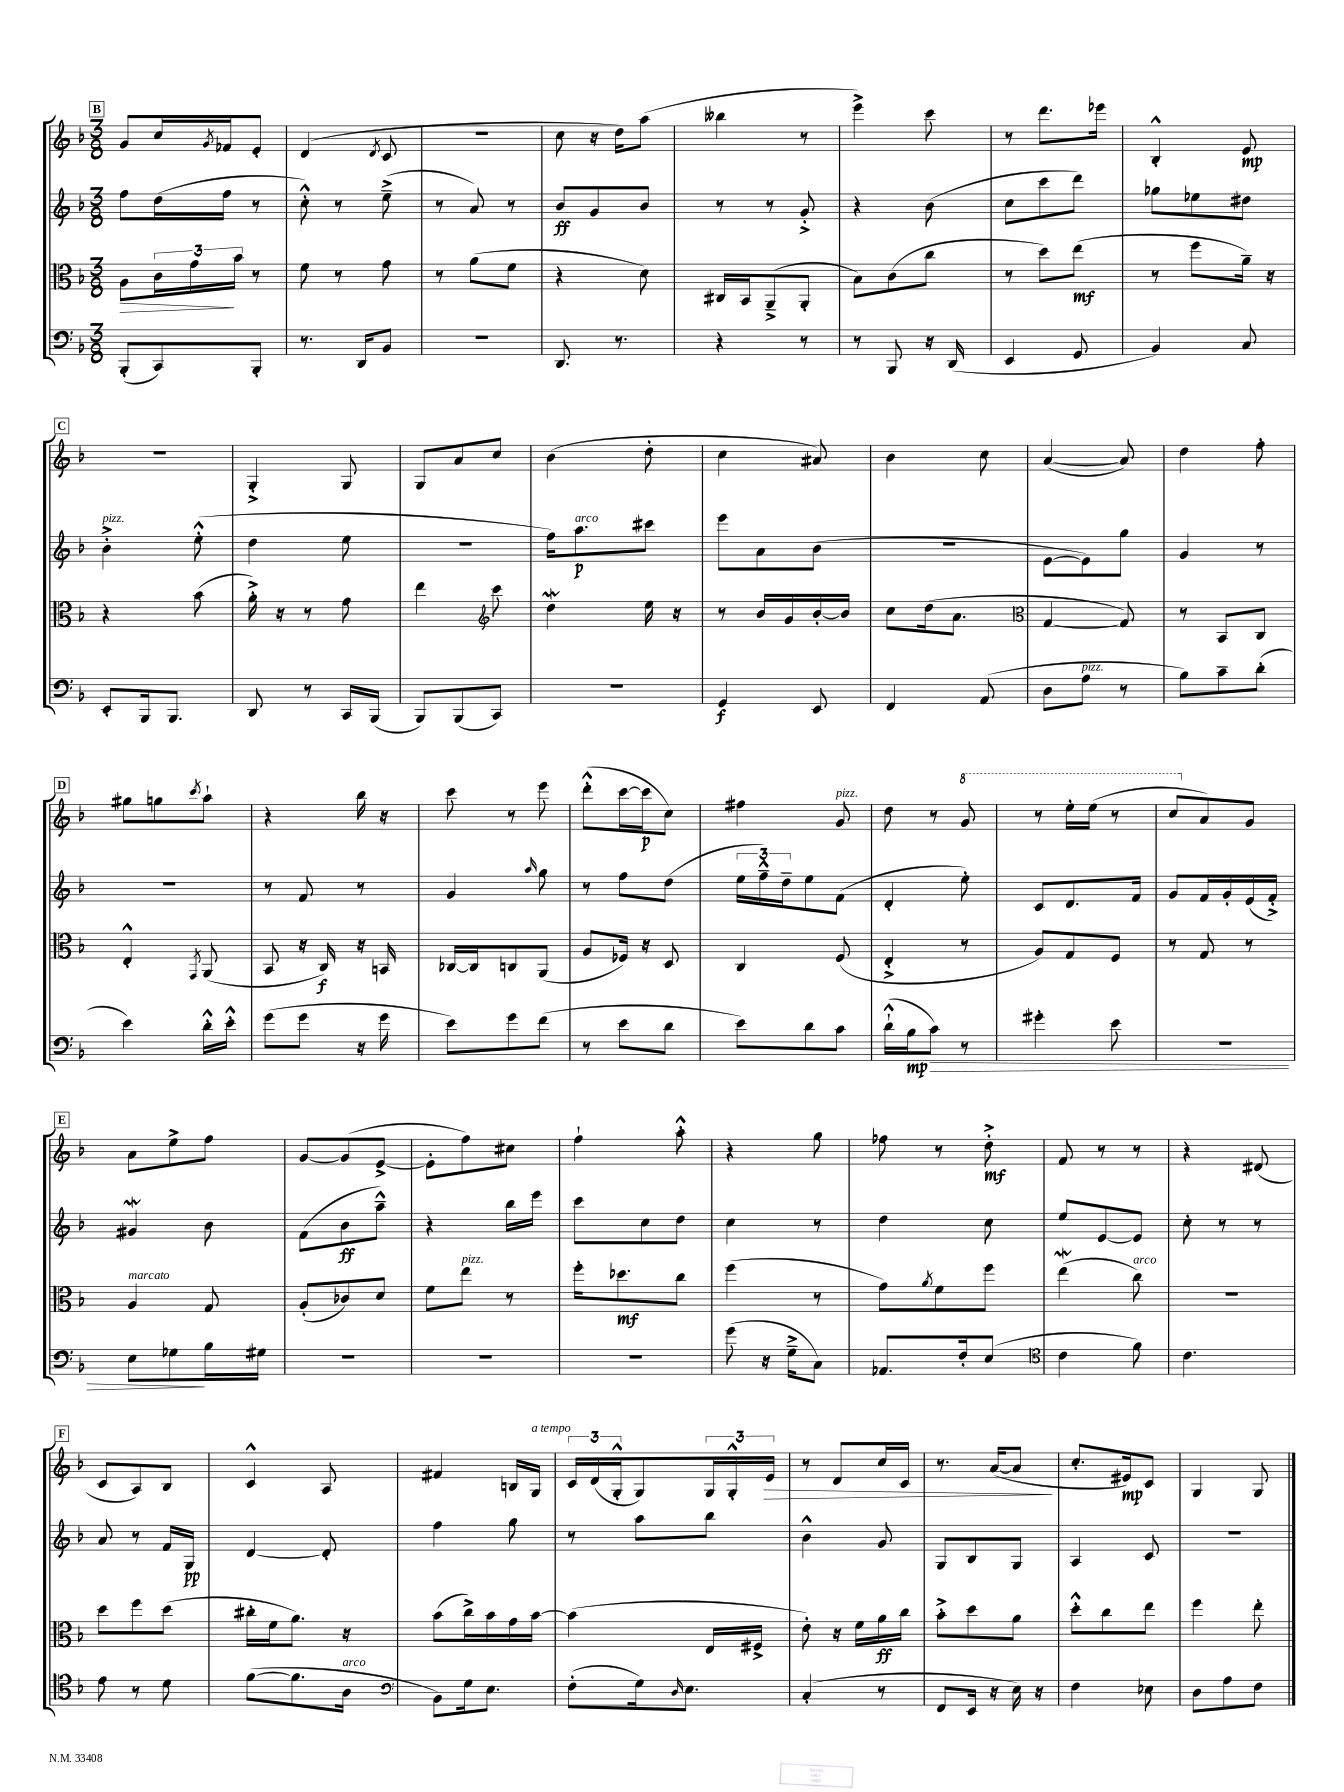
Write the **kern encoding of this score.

**kern	**kern	**kern	**kern
*staff4	*staff3	*staff2	*staff1
*clefF4	*clefC3	*clefG2	*clefG2
*k[b-]	*k[b-]	*k[b-]	*k[b-]
*M3/8	*M3/8	*M3/8	*M3/8
(8BBB-'	8A	8ff	8g
8CC)	24c	(16dd	16cc
.	24g	.	.
.	.	.	8qg
.	.	16ff	16f-
.	24b-	.	.
8BBB-'	8r	8r	8e'
=	=	=	=
8.r	8f	8cc'^^)	(4d
.	8r	8r	.
16DD	.	.	.
.	.	.	8qd
8BB-	8g	(8ee~^	8c
=	=	=	=
4.r	8r	8r	4.r
.	(8a	8a)	.
.	8f	8r	.
=	=	=	=
8.DD	4r	8b-	8cc
.	.	8g	16r
8.r	.	.	16dd)
.	8d)	8b-	(8aa
=	=	=	=
4r	16C#	8r	4bb--
.	16BB-	.	.
.	(8AA~^	8r	.
8r	8AA'	8g'^	8r
=	=	=	=
8r	8B-)	4r	4eee^)
8BBB-	(8c	.	.
16r	8cc	(8b-	8ccc
(16DD	.	.	.
=	=	=	=
4EE	8r	8cc	8r
.	8dd)	8ccc	8.ddd
8GG	(8ee	8ddd)	.
.	.	.	16eee-
=	=	=	=
4BB-)	8r	8gg-	4B-'^^
.	8ff	8ee-	.
8C	16a~)	8dd#	8e
.	16r	.	.
=	=	=	=
8EE'	4r	4b-'^	4.r
16BBB-	.	.	.
8.BBB-	.	.	.
.	(8b-	(8ee'^^	.
=	=	=	=
8DD	16a'^)	4dd	4G'^
.	16r	.	.
8r	8r	.	.
16CC	8g	8ee	8G
(16BBB-	.	.	.
=	=	=	=
8BBB-)	4ee	4.r	8G
(8BBB-	.	.	8a
*	*clefG2	*	*
8CC)	8ccc	.	8cc
=	=	=	=
4.r	4dd	16ff)	(4b-
.	.	8.aa	.
.	16ee	8ccc#	8dd'
.	16r	.	.
=	=	=	=
4GG	8r	8eee	4cc
.	16b-	8a	.
.	16g	.	.
8EE	[16b-'	(8b-	8a#)
.	16b-]	.	.
=	=	=	=
4FF	8cc	4.r	4b-
.	(16dd	.	.
.	8.a	.	.
(8AA	.	.	8cc
=	=	=	=
*	*clefC3	*	*
8D	[4G	[8e	([4a
8A	.	8e])	.
8r	8G])	8gg	8a])
=	=	=	=
8B-)	8r	4g	4dd
8c~	8BB-	.	.
(8d'	8C	8r	8ff'
=	=	=	=
4e)	4E'^^	4.r	8gg#
.	.	.	8gg
.	8qGG	.	8qccc
16d'^^	(8AA	.	8aa`
16e'^^	.	.	.
=	=	=	=
(8g	8BB-	8r	4r
8g	16r	8f	.
.	16C)	.	.
16r	16r	8r	16bb-
16g	16BB	.	16r
=	=	=	=
8e)	[16C-	4g	8ccc
.	16C-]	.	.
8g	8C	.	8r
.	.	16qqaa	.
(8f	(8AA	8gg	8eee
=	=	=	=
8r	8A	8r	(8ddd'^^
8e	16F-)	8ff	[16ccc
.	16r	.	16ccc]
8d	8D	(8dd	8cc)
=	=	=	=
8e)	4C	24ee	4ff#
.	.	24ff~^^)	.
.	.	24dd~	.
8d	.	8ee	.
8c	(8F	(8f	8g
=	=	=	=
(16d`^^	4E'^	4d'	8dd
16B-	.	.	.
8c)	.	.	8r
8r	8r	8ee')	8gg
=	=	=	=
4g#'	8A)	8c	8r
.	8G	8.d	16eee'
.	.	.	(16eee
8e	8F	.	8r
.	.	16f	.
=	=	=	=
4.r	8r	8g	8ccc
.	8G	16f	8a)
.	.	16g'	.
.	8r	(16e	8g
.	.	16f'^)	.
=	=	=	=
8E	4A	4g#	8a
8G-	.	.	8ee^
16B-	8G	8b-	8ff
16G#	.	.	.
=	=	=	=
4.r	(8A'	(8f	[8g
.	8c-)	8b-	(8g]
.	8d	8aa~^^)	[8e^
=	=	=	=
4.r	8f	4r	8e']
.	8ee	.	8ff)
.	8r	16bb-	8cc#
.	.	16eee	.
=	=	=	=
4.r	16ff'	8ccc	4ff`
.	8.dd-	.	.
.	.	8cc	.
.	8cc	8dd	8aa'^^
=	=	=	=
(8g	(4ff	4cc	4r
16r	.	.	.
16G~^	.	.	.
8C)	8r	8r	8gg
=	=	=	=
8.AA-	8g)	4dd	8ff-
.	8qa	.	.
.	8f	.	8r
16F'	.	.	.
(8E	8ff	8cc	8dd'^
=	=	=	=
*clefC4	*	*	*
4c	(4ee	8ee	8f
.	.	[8e	8r
8f)	8cc)	8e]	8r
=	=	=	=
4.c	4.r	8cc'	4r
.	.	8r	.
.	.	8r	(8d#
=	=	=	=
8e	8dd	8a	8c
8r	8ff	8r	8A)
8d	(8dd	16f	8B-
.	.	16G	.
=	=	=	=
([8f	16cc#'	[4d	4c^^
.	16f	.	.
8.f]	8.a)	.	.
.	.	8d']	8A
16A	16r	.	.
=	=	=	=
*clefF4	*	*	*
8BB-)	(8b-	4ff	4f#
16G	16cc^)	.	.
8.E	16b-	.	.
.	16g	8gg	16B
.	[16b-	.	16G
=	=	=	=
(8F'	(4b-]	8r	24c
.	.	.	(24d
.	.	.	24G'^^
16G)	.	8aa	8G)
16qqD	.	.	.
8.E	.	.	.
.	16E	8bb-	24G
.	.	.	24G'^^
.	16F#^	.	.
.	.	.	24e
=	=	=	=
(4C'	8e')	4b-^^	8r
.	16r	.	8d
.	16f	.	.
8r	16a	8g	16cc
.	16cc	.	16c
=	=	=	=
8FF	8b-'^	8G	8.r
16EE	8dd	8B-	.
16r	.	.	([16a
16E)	8a	8G	8a]
16r	.	.	.
=	=	=	=
4F	8dd'^^	4A	8.cc'
.	8cc	.	.
.	.	.	16e#)
8E-	8ee	8c	8c
=	=	=	=
8D	4ff	4.r	4G
8A	.	.	.
8F	8ee'	.	8G
==	==	==	==
*-	*-	*-	*-
